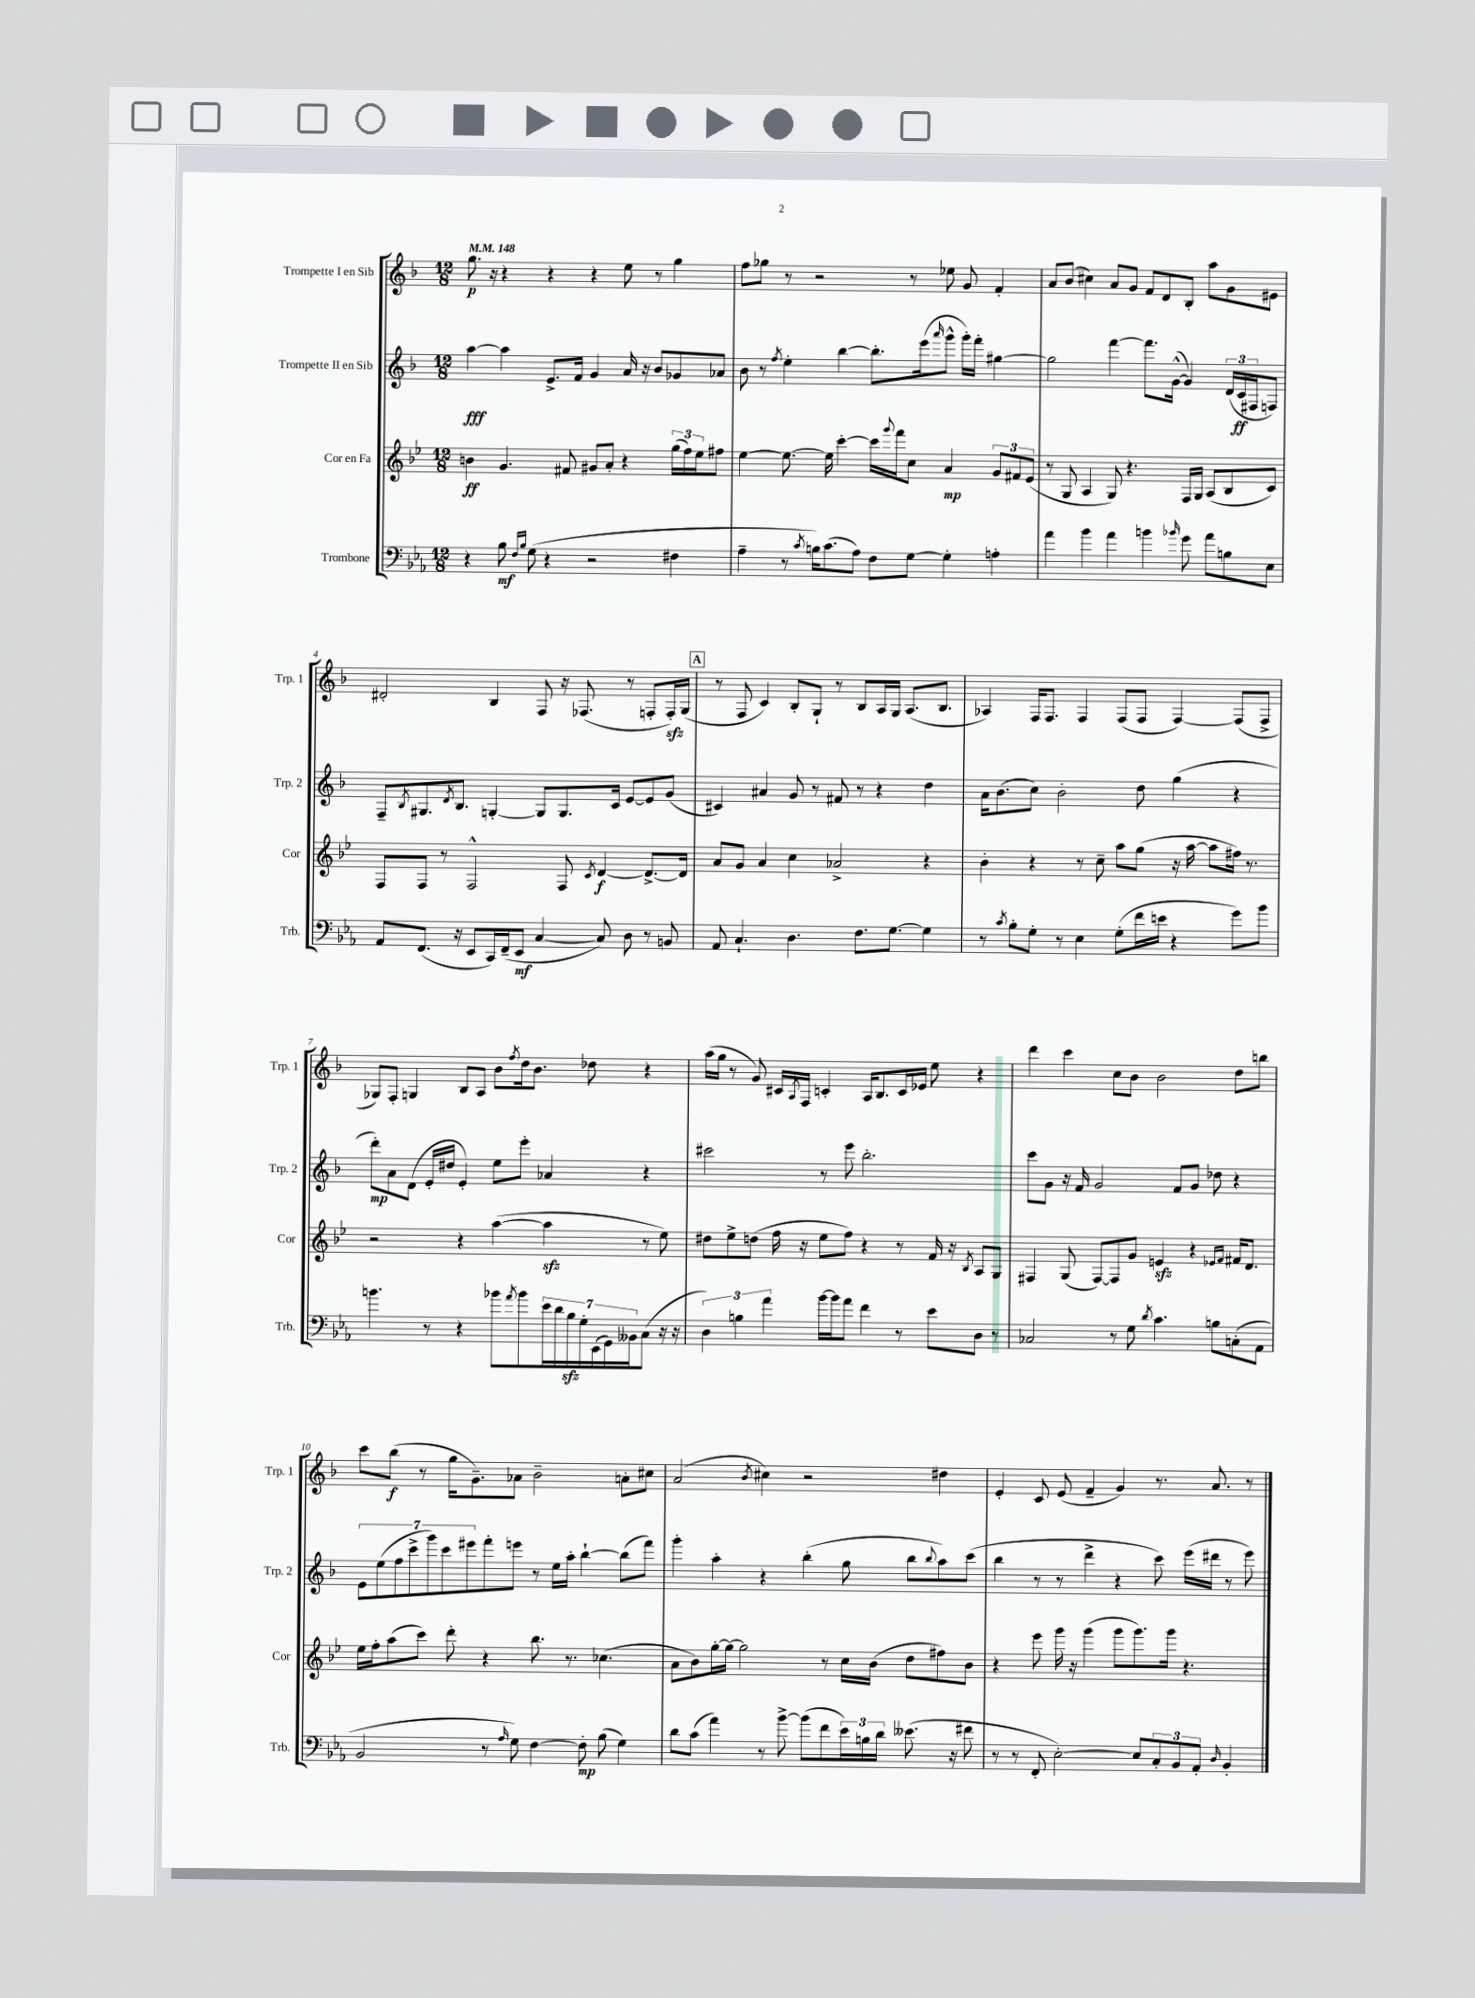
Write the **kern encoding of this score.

**kern	**kern	**kern	**kern
*staff4	*staff3	*staff2	*staff1
*clefF4	*clefG2	*clefG2	*clefG2
*k[b-e-a-]	*k[b-e-]	*k[b-]	*k[b-]
*M12/8	*M12/8	*M12/8	*M12/8
*MM148	*MM148	*MM148	*MM148
4r	4b	[4aa	8.gg
.	.	.	16r
8B-	4.g	4aa]	4r
16qqF	.	.	.
16qqB-	.	.	.
(8G	.	.	.
4r	.	8.e^	4r
.	8f#	.	.
.	.	16f	.
2r	8g#	4g	4r
.	8a'	.	.
.	4r	16a	8ee
.	.	16r	.
.	.	8b-	8r
4F#	(24gg	8g-	4gg
.	24ff)	.	.
.	24ee-	.	.
.	8ff#	8a-	.
=	=	=	=
4A-~	[4ee-	8b-	8ff
.	.	8r	8gg-
.	.	8qff	.
8r	8.ee-_	4ee'	8r
8qc	.	.	.
16B)	.	.	2r
(8.c	16ee-]	.	.
.	[4ccc'	[4bb-	.
8A-)	.	.	.
8F	16ccc]	8.bb-']	.
.	8qqggg	.	.
.	16fff	.	.
[8G	8cc	.	8r
.	.	(16eee	.
.	.	16qqaaa	.
4G']	4a	8ggg^^	8ee-
.	.	16ggg')	8g
.	.	16fff'	.
4A'	12g	[4gg#	4f'
.	12f#	.	.
.	(12e-	.	.
=	=	=	=
4a-	8r	2gg#]	8a
.	8G	.	(8b-
4b-	4A	.	4cc#)
4a-	8G)	[4fff	8a
.	4.r	.	8g
4b	.	8.fff]	8f
.	.	.	8d
.	.	([16g^^	.
16qqb-	.	.	.
8g	16F	4g])	8B-'
.	16G	.	.
8a-	(8A	.	8aa
8B	8B-	(24d	8g
.	.	24c	.
.	.	24F#	.
8E-	8c)	8F)	8e#
=	=	=	=
8AA-	8F	8F~	2d#'
.	.	8qB-	.
(8.FF	8F	8.G#	.
.	8r	.	.
.	.	8qd	.
16r	.	8.B-	.
8EE-	2F^^	.	.
16CC)	.	[4G'	4B-
(16FF~	.	.	.
8EE-	.	.	.
[4C	.	8G]	8F
.	8F	8.G	16r
.	.	.	(8.F-
.	8qc	.	.
8C])	[4d	.	.
.	.	16c	.
8D	.	[8e	8r
8r	8.d^_	8e]	8F'
8BB	.	(8g	16F')
.	16d]	.	(16G
=	=	=	=
8AA-	8a	4c#)	8r
4.C`	8g	.	8F
.	4a	4a#	4c)
4.D	4cc	8g	8B-'
.	.	8r	8G`
.	2a-^	8f#	8r
8.F	.	8r	8B-
.	.	4r	16A
[8.G	.	.	16G
.	.	.	(8.A
4G]	4r	4dd	.
.	.	.	8.B-
=	=	=	=
8r	4b-'	16a	4A-)
.	.	(8.b-	.
8qc	.	.	.
8B-'	.	.	.
8G'	4r	8cc)	16F
.	.	.	8.F
8r	.	2b-'	.
4E-	8r	.	4F
.	8cc~	.	.
(8G'	8aa	.	(8F
16f	(8gg	8dd	8F
16e	.	.	.
4r	16r	(4gg	[4F)
.	[16aa	.	.
.	8aa]	.	.
8g)	16ff#)	4r	(8F]
.	8.r	.	.
8b-	.	.	8F^
=	=	=	=
4.b	2r	8ddd')	8G-)
.	.	8a	8F'
.	.	(8d	4G
8r	.	16e'	.
.	.	16dd#	.
4r	4r	4e')	8B-
.	.	.	8A
8b-	([4aa	8ee	8b-
8qa-	.	.	8qff
8b-	.	8eee'	16dd
.	.	.	8.b-
28e-	4aa]	4a-	.
28d	.	.	.
28B-	.	.	.
28G'	.	.	.
.	.	.	8dd-
(28EE-	.	.	.
28GG)	.	.	.
28BB--	.	.	.
(8C	8r	4r	4r
16r	8ee-)	.	.
16r	.	.	.
=	=	=	=
6D)	8dd#	2ccc#	(16aa
.	.	.	16gg
.	8ee-^	.	8r
6B	.	.	.
.	(8dd	.	8g)
6a-	.	.	.
.	16ff	.	16c#
.	.	.	8qA
.	16r	.	16F
[16b-	8ee-	8r	4c'
16b-]	.	.	.
8a-	8ff)	8eee	.
4f	4r	2.bb-'	16A
.	.	.	8.B-
8r	8r	.	16c
.	.	.	16e-
8e-	16f	.	8ee
.	16r	.	.
.	8qB-	.	.
8D	8A	.	4r
8r	8G	.	.
=	=	=	=
2C-	4F#	8ccc	4ddd
.	.	8g	.
.	(8G	16r	4ccc
.	.	16f	.
.	[8F#)	2g	.
8r	8F#]	.	8cc
8G	8g	.	8b-
8qd	.	.	.
4.c	4e	.	2b-
.	.	8f	.
.	4r	8g	.
8B	.	8dd-	.
.	16qqe-	.	.
.	16qqf	.	.
(8C'	16f#	4r	8dd
.	8.d	.	.
8AA-	.	.	8bb
=	=	=	=
2BB-	16ee-	14e	8ccc
.	16ff'	.	.
.	.	(14ee	.
.	(8aa	.	(8bb-
.	.	14ff	.
.	.	14ccc^	.
.	8ccc)	.	8r
.	.	14ggg)	.
.	.	14ccc	.
.	8ddd'	.	16gg
.	.	14eee#	.
.	.	.	8.g~)
8r	4r	8fff'	.
16qqA-	.	.	.
8G)	.	8eee	8a-
[4F	8.bb-	8r	2b-~
.	.	16ee	.
.	8.r	16aa'	.
8F']	.	[4bb-`	.
(8B-	(4.cc-	.	.
4G)	.	(8bb-]	8a'
.	.	8fff)	8cc#
=	=	=	=
8d	8a	4ggg'	(2a
(8c	8b-)	.	.
4a-)	[16gg'	4aa'	.
.	16gg_	.	.
.	2gg]	.	.
.	.	.	8qb-
8r	.	4r	4cc#)
[8b-^	.	.	.
(8b-]	.	(4bb-'	2r
8f	8r	.	.
24e-)	16cc	8gg	.
24B	.	.	.
.	(16b-	.	.
24d	.	.	.
(8.e--	8dd	8bb-	.
.	.	8qqbb-	.
.	8ff#)	8aa)	4dd#
16r	.	.	.
8f#	8b-	(8ccc	.
=	=	=	=
8r	4r	4bb-	4e'
8r	.	.	.
8FF'	8eee-	8r	8c
[2E-')	16ggg	8r	(8e
.	16r	.	.
.	(4ggg	4ddd^	4f~
.	8ggg	4r	4g)
8E-]	8.ggg)	.	.
12C'	.	8ccc)	8.r
.	16ggg	.	.
12BB-	.	.	.
.	4.r	(16eee	.
12AA-'	.	.	.
.	.	16ddd#	8.a
16qqD	.	.	.
4BB-'	.	8r	.
.	.	8eee)	8r
==	==	==	==
*-	*-	*-	*-
